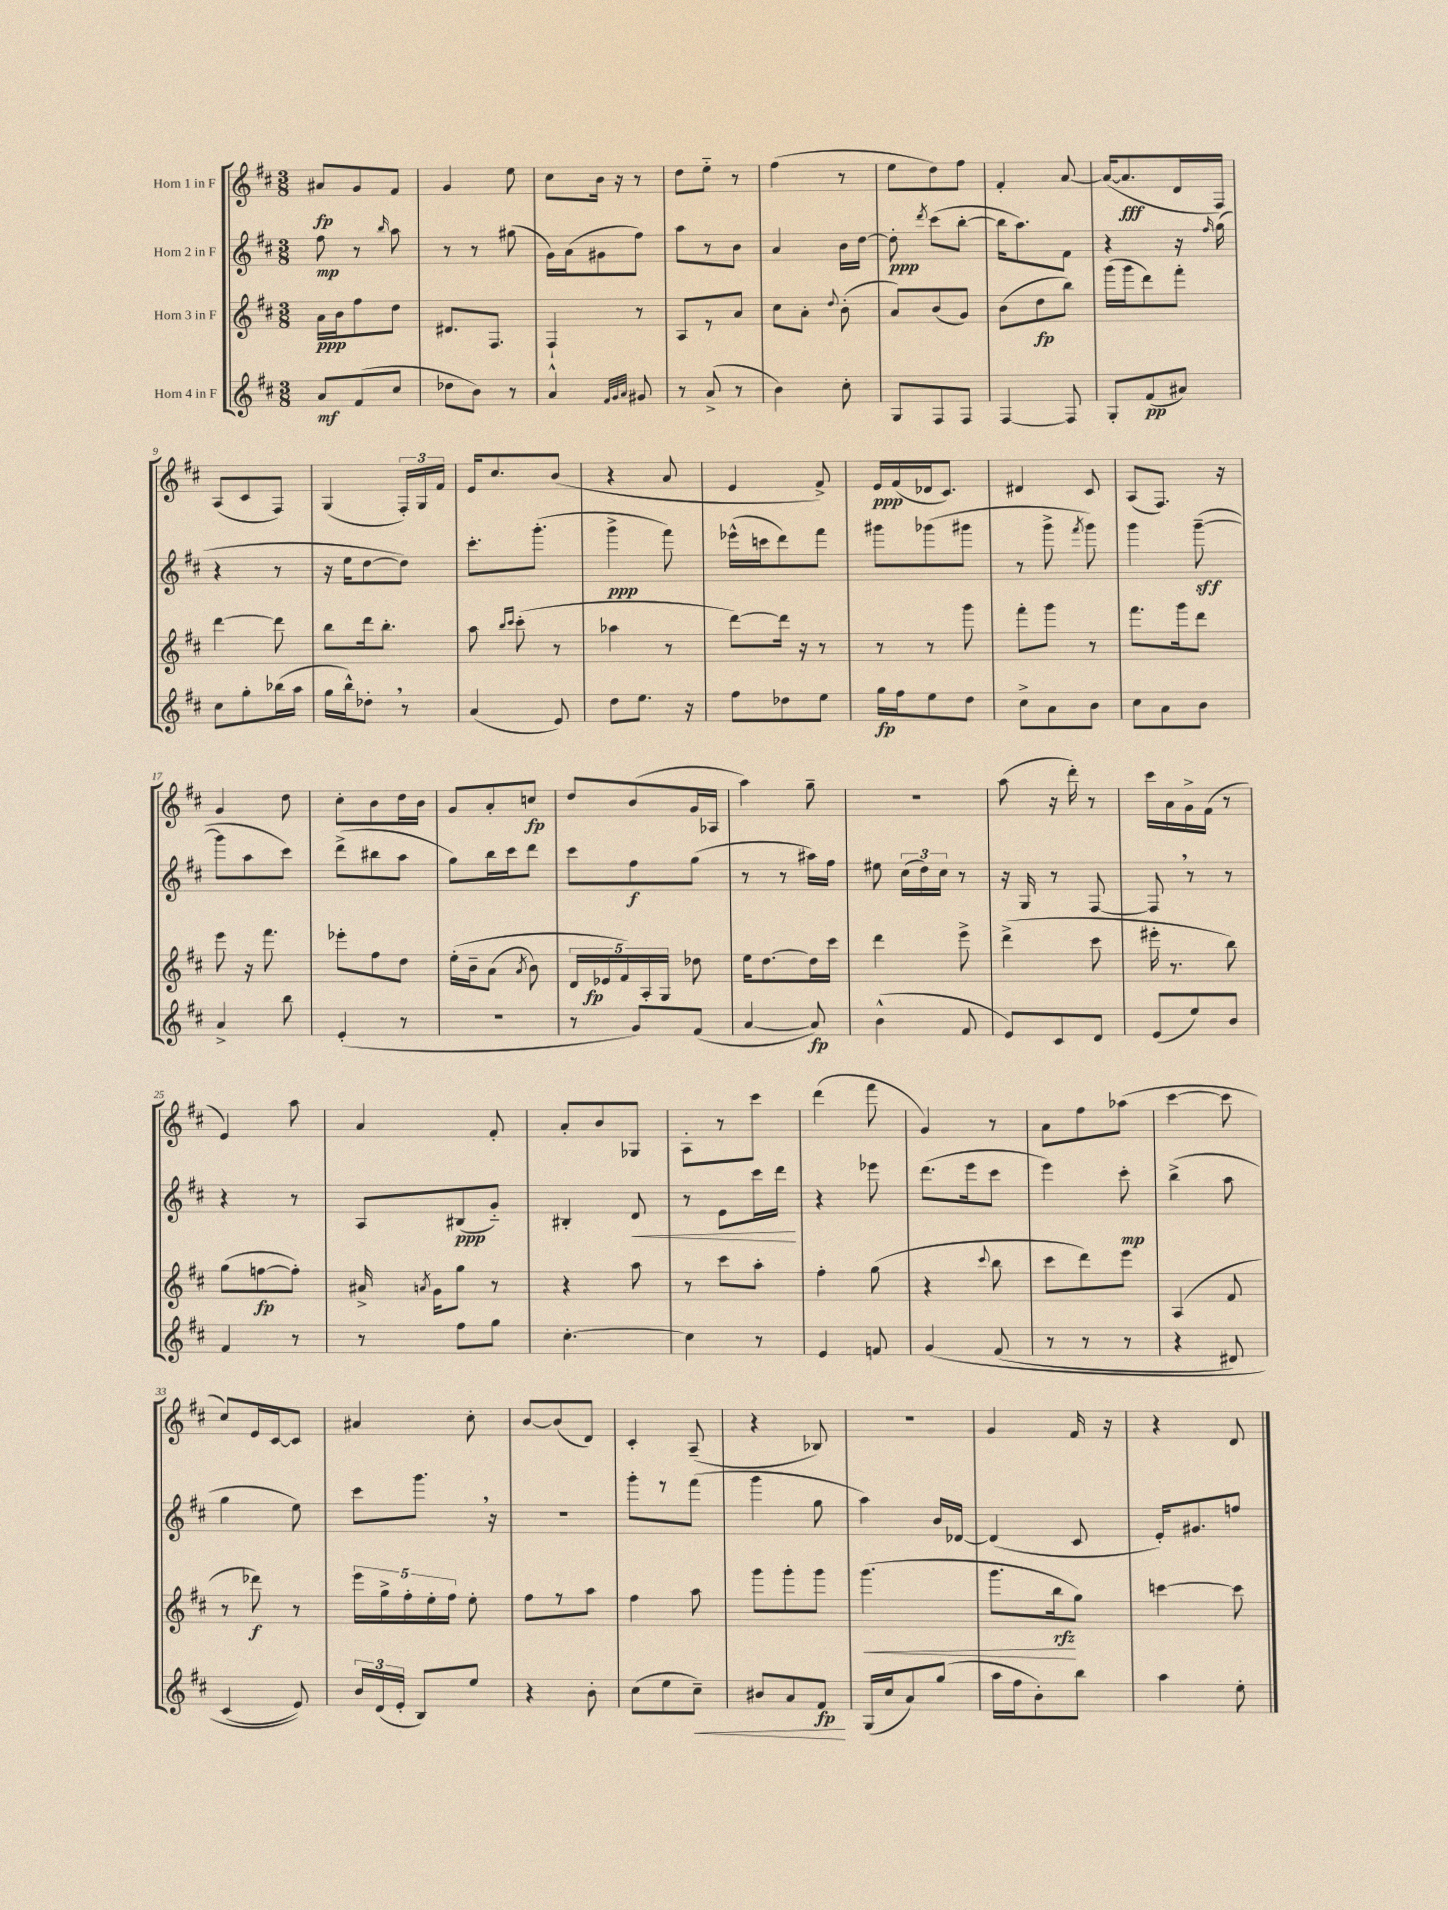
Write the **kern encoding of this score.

**kern	**dynam	**kern	**dynam	**kern	**dynam	**kern	**dynam
*part4	*part4	*part3	*part3	*part2	*part2	*part1	*part1
*staff4	*staff4	*staff3	*staff3	*staff2	*staff2	*staff1	*staff1
*I"Horn 4 in F	*	*I"Horn 3 in F	*	*I"Horn 2 in F	*	*I"Horn 1 in F	*
*clefG2	*	*clefG2	*	*clefG2	*	*clefG2	*
*k[f#c#]	*	*k[f#c#]	*	*k[f#c#]	*	*k[f#c#]	*
*M3/8	*	*M3/8	*	*M3/8	*	*M3/8	*
=1	=1	=1	=1	=1	=1	=1	=1
8a/L	mf	16a\LL	ppp	8ff#\	mp	8a#X/L	fp
.	.	16b\J	.	.	.	.	.
(8f#/	.	8ff#\	.	8r	.	8g/	.
.	.	.	.	16qqbb/	.	.	.
8cc#/J	.	8dd\J	.	8aa\	.	8f#/J	.
=2	=2	=2	=2	=2	=2	=2	=2
8dd-X\L	.	8.d#X/L	.	8r	.	4g/	.
8b\J)	.	.	.	8r	.	.	.
.	.	8.F#/J	.	.	.	.	.
8r	.	.	.	(8gg#X\	.	8ee\	.
=3	=3	=3	=3	=3	=3	=3	=3
4a^^/	.	4F#`/	.	16g\LL)	.	8cc#\L	.
.	.	.	.	(16a\J	.	.	.
.	.	.	.	8g#X\	.	16b\Jk	.
.	.	.	.	.	.	16r	.
32qqf#/LLL	.	.	.	.	.	.	.
32qqg/	.	.	.	.	.	.	.
32qqa/JJJ	.	.	.	.	.	.	.
8g#X/	.	8r	.	8ff#\J)	.	8r	.
=4	=4	=4	=4	=4	=4	=4	=4
8r	.	8A/L	.	8aa\L	.	8dd\L	.
(8a^/	.	8r	.	8r	.	8ee\J	.
8r	.	8a/J	.	8b\J	.	8r	.
=5	=5	=5	=5	=5	=5	=5	=5
4b\)	.	8cc#\L	.	4a/	.	(4ff#\	.
.	.	8a'\J	.	.	.	.	.
.	.	8qqdd/	.	.	.	.	.
8cc#'\	.	(8b'\	.	16b\LL	.	8r	.
.	.	.	.	[16dd\JJ	.	.	.
=6	=6	=6	=6	=6	=6	=6	=6
8G/L	.	8a/L)	.	8dd'\]	ppp	8ee\L	.
.	.	.	.	8qddd/	.	.	.
8F#/	.	(8b/	.	(8ccc#\L	.	8dd\)	.
8F#/J	.	8g/J)	.	[8bb'\J	.	8ff#\J	.
=7	=7	=7	=7	=7	=7	=7	=7
[4F#/	.	(8b\L	.	16bb\KL]	.	4f#'/	.
.	.	.	.	8.aa\)	.	.	.
.	.	8dd\	fp	.	.	.	.
8F#/]	.	8bb\J)	.	8f#\J	.	[8a/	.
=8	=8	=8	=8	=8	=8	=8	=8
8G'/L	.	(16ggg\LL	.	4r	.	(16a/KL_	.
.	.	16ggg\J	.	.	.	8.a/]	fff
(8f#/	pp	8ddd\)	.	.	.	.	.
8a#X/J)	.	8fff#'\J	.	16r	.	16d/L	.
.	.	.	.	16qqff#/	.	.	.
.	.	.	.	(16gg\	.	16F#/JJ)	.
!!LO:LB:g=z
=9	=9	=9	=9	=9	=9	=9	=9
8cc#\L	.	[4ddd\	.	4r	.	(8A/L	.
8gg'\	.	.	.	.	.	8c#/	.
(16bb-X\L	.	8ddd\]	.	8r	.	8F#/J)	.
16aa\JJ	.	.	.	.	.	.	.
=10	=10	=10	=10	=10	=10	=10	=10
16gg\LL	.	8bb\L	.	16r	.	(4G/	.
16bb^^\J)	.	.	.	16ee\KL	.	.	.
8dd-X',\J	.	16ddd\k	.	[8dd\	.	.	.
.	.	8.bb'\J	.	.	.	.	.
8r	.	.	.	8dd\J])	.	24F#'/LL)	.
.	.	.	.	.	.	24G/	.
.	.	.	.	.	.	24f#/JJ	.
=11	=11	=11	=11	=11	=11	=11	=11
(4a/	.	8aa\	.	8.ccc#'\L	.	16e/KL	.
.	.	.	.	.	.	8.cc#/	.
.	.	16qqbb/LL	.	.	.	.	.
.	.	16qqccc#/JJ	.	.	.	.	.
.	.	(8ccc#'\	.	.	.	.	.
.	.	.	.	(8.ggg'\J	.	.	.
8e/)	.	8r	.	.	.	(8b/J	.
=12	=12	=12	=12	=12	=12	=12	=12
8dd\L	.	4aa-X\	.	4ggg^\	ppp	4r	.
8.ee\J	.	.	.	.	.	.	.
.	.	8r	.	8fff#\)	.	8a/	.
16r	.	.	.	.	.	.	.
=13	=13	=13	=13	=13	=13	=13	=13
8ff#\L	.	[8ddd\L)	.	(16eee-X^^\LL	.	4e/	.
.	.	.	.	16cccn\J	.	.	.
8dd-X\	.	16ddd\Jk]	.	8ddd\)	.	.	.
.	.	16r	.	.	.	.	.
8ee\J	.	8r	.	8fff#\J	.	8f#^/)	.
=14	=14	=14	=14	=14	=14	=14	=14
16gg\LL	fp	8r	.	8ggg#X\L	.	16e/LL	ppp
16ff#\J	.	.	.	.	.	(16f#/	.
8ee\	.	8r	.	(8ggg-X\	.	16d-X/J	.
.	.	.	.	.	.	8.c#/J)	.
8dd\J	.	8ggg\	.	8ggg#X\J	.	.	.
=15	=15	=15	=15	=15	=15	=15	=15
8cc#^\L	.	8fff#'\L	.	8r	.	4d#X/	.
8a\	.	8ggg\J	.	8ggg^\	.	.	.
.	.	.	.	8qfff#/	.	.	.
8b\J	.	8r	.	8ggg\)	.	8c#/	.
=16	=16	=16	=16	=16	=16	=16	=16
8cc#\L	.	8.fff#\L	.	4ggg\	.	(8A/L	.
8a\	.	.	.	.	.	8.F#/J)	.
.	.	16ggg\k	.	.	.	.	.
8b\J	.	8ddd\J	.	([8ggg~\	sff	.	.
.	.	.	.	.	.	16r	.
!!LO:LB:g=z
=17	=17	=17	=17	=17	=17	=17	=17
4a^/	.	8eee\	.	8ggg\L]	.	4g/	.
.	.	16r	.	8aa\	.	.	.
.	.	8.fff#\	.	.	.	.	.
8bb\	.	.	.	8ccc#\J)	.	8dd\	.
=18	=18	=18	=18	=18	=18	=18	=18
(4e'/	.	8eee-X'\L	.	(8ddd^\L	.	8cc#'\L	.
.	.	8ff#\	.	8bb#X\	.	8b\	.
8r	.	8dd\J	.	8aa\J	.	16dd\L	.
.	.	.	.	.	.	16b\JJ	.
=19	=19	=19	=19	=19	=19	=19	=19
4.r	.	(16ee'\LL	.	8gg\L)	.	8g/L	.
.	.	16b~\J	.	.	.	.	.
.	.	(8a\J	.	16bb\L	.	8a'/	.
.	.	.	.	16ccc#\J	.	.	.
.	.	8qa/	.	.	.	.	.
.	.	8b\)	.	8ddd\J	.	8ccn/J	fp
=20	=20	=20	=20	=20	=20	=20	=20
8r	.	20d/LL	.	8ccc#\L	.	8dd/L	.
.	.	20e-X/	fp	.	.	.	.
.	.	20f#/)	.	.	.	.	.
8g/L)	.	.	.	8ff#\	f	(8b/	.
.	.	20A'/	.	.	.	.	.
.	.	20G/JJ	.	.	.	.	.
(8f#/J	.	8dd-X\	.	(8gg\J	.	16g/L	.
.	.	.	.	.	.	16A-X/JJ	.
=21	=21	=21	=21	=21	=21	=21	=21
[4a/	.	16ee\KL	.	8r	.	4aa\)	.
.	.	[8.dd\	.	.	.	.	.
.	.	.	.	8r	.	.	.
8a/])	fp	16dd\L]	.	16aa#X\LL)	.	8gg~\	.
.	.	16ccc#\JJ	.	16ff#\JJ	.	.	.
=22	=22	=22	=22	=22	=22	=22	=22
(4b^^\	.	4ddd\	.	8ee#X\	.	4.r	.
.	.	.	.	(24cc#\LL	.	.	.
.	.	.	.	24dd\)	.	.	.
.	.	.	.	24cc#\JJ	.	.	.
8f#/	.	8eee^\	.	8r	.	.	.
=23	=23	=23	=23	=23	=23	=23	=23
8e/L)	.	(4ddd^\	.	16r	.	(8aa\	.
.	.	.	.	16G/	.	.	.
8c#/	.	.	.	8r	.	16r	.
.	.	.	.	.	.	16ddd'\)	.
8d/J	.	8ccc#\	.	[8F#/	.	8r	.
=24	=24	=24	=24	=24	=24	=24	=24
(8e/L	.	16eee#X'\	.	8F#,/]	.	16ccc#\LL	.
.	.	8.r	.	.	.	16a\	.
8ee/)	.	.	.	8r	.	16g^\	.
.	.	.	.	.	.	(16f#\JJ	.
8b/J	.	8bb\)	.	8r	.	8r	.
!!LO:LB:g=z
=25	=25	=25	=25	=25	=25	=25	=25
4f#/	.	(8gg\L	.	4r	.	4e/)	.
.	.	[8ffn\	fp	.	.	.	.
8r	.	8ff'\J])	.	8r	.	8aa\	.
=26	=26	=26	=26	=26	=26	=26	=26
8r	.	16a#X^/	.	8A/L	.	4a/	.
.	.	8qan/	.	.	.	.	.
.	.	16g\KL	.	.	.	.	.
8ff#\L	.	8gg\J	.	(8B#X/	ppp	.	.
8gg\J	.	8r	.	8g/J)	.	8f#'/	.
=27	=27	=27	=27	=27	=27	=27	=27
[4.cc#'\	.	4r	.	4B#X'/	.	8a'/L	.
.	.	.	.	.	.	8b/	.
!	!	!	!	!	!LO:HP:b	!	!
.	.	8aa\	.	8d/	<	8G-X/J	.
=28	=28	=28	=28	=28	=28	=28	=28
4cc#\]	.	8r	.	8r	.	8A'\L	.
.	.	8ccc#\L	.	8e\L	.	8r	.
8r	.	8aa'\J	.	16ccc#\L	.	8ccc#\J	.
.	.	.	.	16ddd\JJ	.	.	.
.	.	.	.	.	[	.	.
=29	=29	=29	=29	=29	=29	=29	=29
4e/	.	4ff#'\	.	4r	.	(4ddd\	.
8fn/	.	(8gg\	.	8eee-X\	.	8fff#\	.
=30	=30	=30	=30	=30	=30	=30	=30
(4g/	.	4r	.	(8.ddd\L	.	4g/)	.
.	.	.	.	16eee\k	.	.	.
.	.	8qqccc#/	.	.	.	.	.
(8f#/	.	8bb\	.	8ccc#\J	.	8r	.
=31	=31	=31	=31	=31	=31	=31	=31
8r	.	8ccc#\L	.	4eee\)	.	8a\L	.
8r	.	8ddd\)	.	.	.	8ff#\	.
8r	.	8eee\J	.	8ccc#'\	mp	(8aa-X\J	.
=32	=32	=32	=32	=32	=32	=32	=32
4r	.	(4A/	.	(4bb^\	.	[4ccc#\	.
8d#X/)	.	8f#/	.	8aa\	.	8ccc#\]	.
!!LO:LB:g=z
=33	=33	=33	=33	=33	=33	=33	=33
(4c#/	.	8r	.	4gg\	.	8cc#/L)	.
.	.	8ddd-X\)	f	.	.	16e/L	.
.	.	.	.	.	.	[16c#/J	.
8e/))	.	8r	.	8ee\)	.	8c#/J]	.
=34	=34	=34	=34	=34	=34	=34	=34
24b/LL	.	20eee\LL	.	8ccc#\L	.	4a#X/	.
(24d/	.	.	.	.	.	.	.
.	.	20gg^\	.	.	.	.	.
24e'/JJ	.	.	.	.	.	.	.
.	.	20ff#'\	.	.	.	.	.
8B/L)	.	.	.	8.ggg,\J	.	.	.
.	.	20ee'\	.	.	.	.	.
.	.	20ff#\JJ	.	.	.	.	.
8ee/J	.	8ee'\	.	.	.	8cc#'\	.
.	.	.	.	16r	.	.	.
=35	=35	=35	=35	=35	=35	=35	=35
4r	.	8ff#\L	.	4.r	.	[8b/L	.
.	.	8r	.	.	.	(8b/]	.
8b'\	.	8aa\J	.	.	.	8d/J)	.
=36	=36	=36	=36	=36	=36	=36	=36
(8cc#\L	.	4ff#\	.	8ggg'\L	.	4c#'/	.
8ee\	.	.	.	8r	.	.	.
!	!LO:HP:b	!	!	!	!	!	!
8cc#~\J)	<	8aa\	.	(8fff#\J	.	(8A~/	.
=37	=37	=37	=37	=37	=37	=37	=37
8b#X/L	.	8ggg\L	.	4ggg\	.	4r	.
8a/	.	8ggg'\	.	.	.	.	.
8f#/J	fp	8ggg\J	.	8gg\	.	8B-X/)	.
.	[	.	.	.	.	.	.
=38	=38	=38	=38	=38	=38	=38	=38
!	!	!	!LO:HP:b	!	!	!	!
(16G/LL	.	(4.ggg\	<	4aa\)	.	4.r	.
16cc#/J	.	.	.	.	.	.	.
8a/)	.	.	.	.	.	.	.
(8gg/J	.	.	.	16b/LL	.	.	.
.	.	.	.	[16d-X/JJ	.	.	.
=39	=39	=39	=39	=39	=39	=39	=39
16aa\LL	.	8.ggg\L	.	(4d-/]	.	4g/	.
16ff#\J	.	.	.	.	.	.	.
8b'\)	.	.	.	.	.	.	.
.	.	16bb\k	rfz	.	.	.	.
8bb\J	.	8gg\J)	[	8c#/	.	16f#/	.
.	.	.	.	.	.	16r	.
=40	=40	=40	=40	=40	=40	=40	=40
4aa\	.	[4cccn\	.	16e'/KL)	.	4r	.
.	.	.	.	8.g#X/	.	.	.
8ee'\	.	8ccc\]	.	8ffn/J	.	8d/	.
==	==	==	==	==	==	==	==
*-	*-	*-	*-	*-	*-	*-	*-
